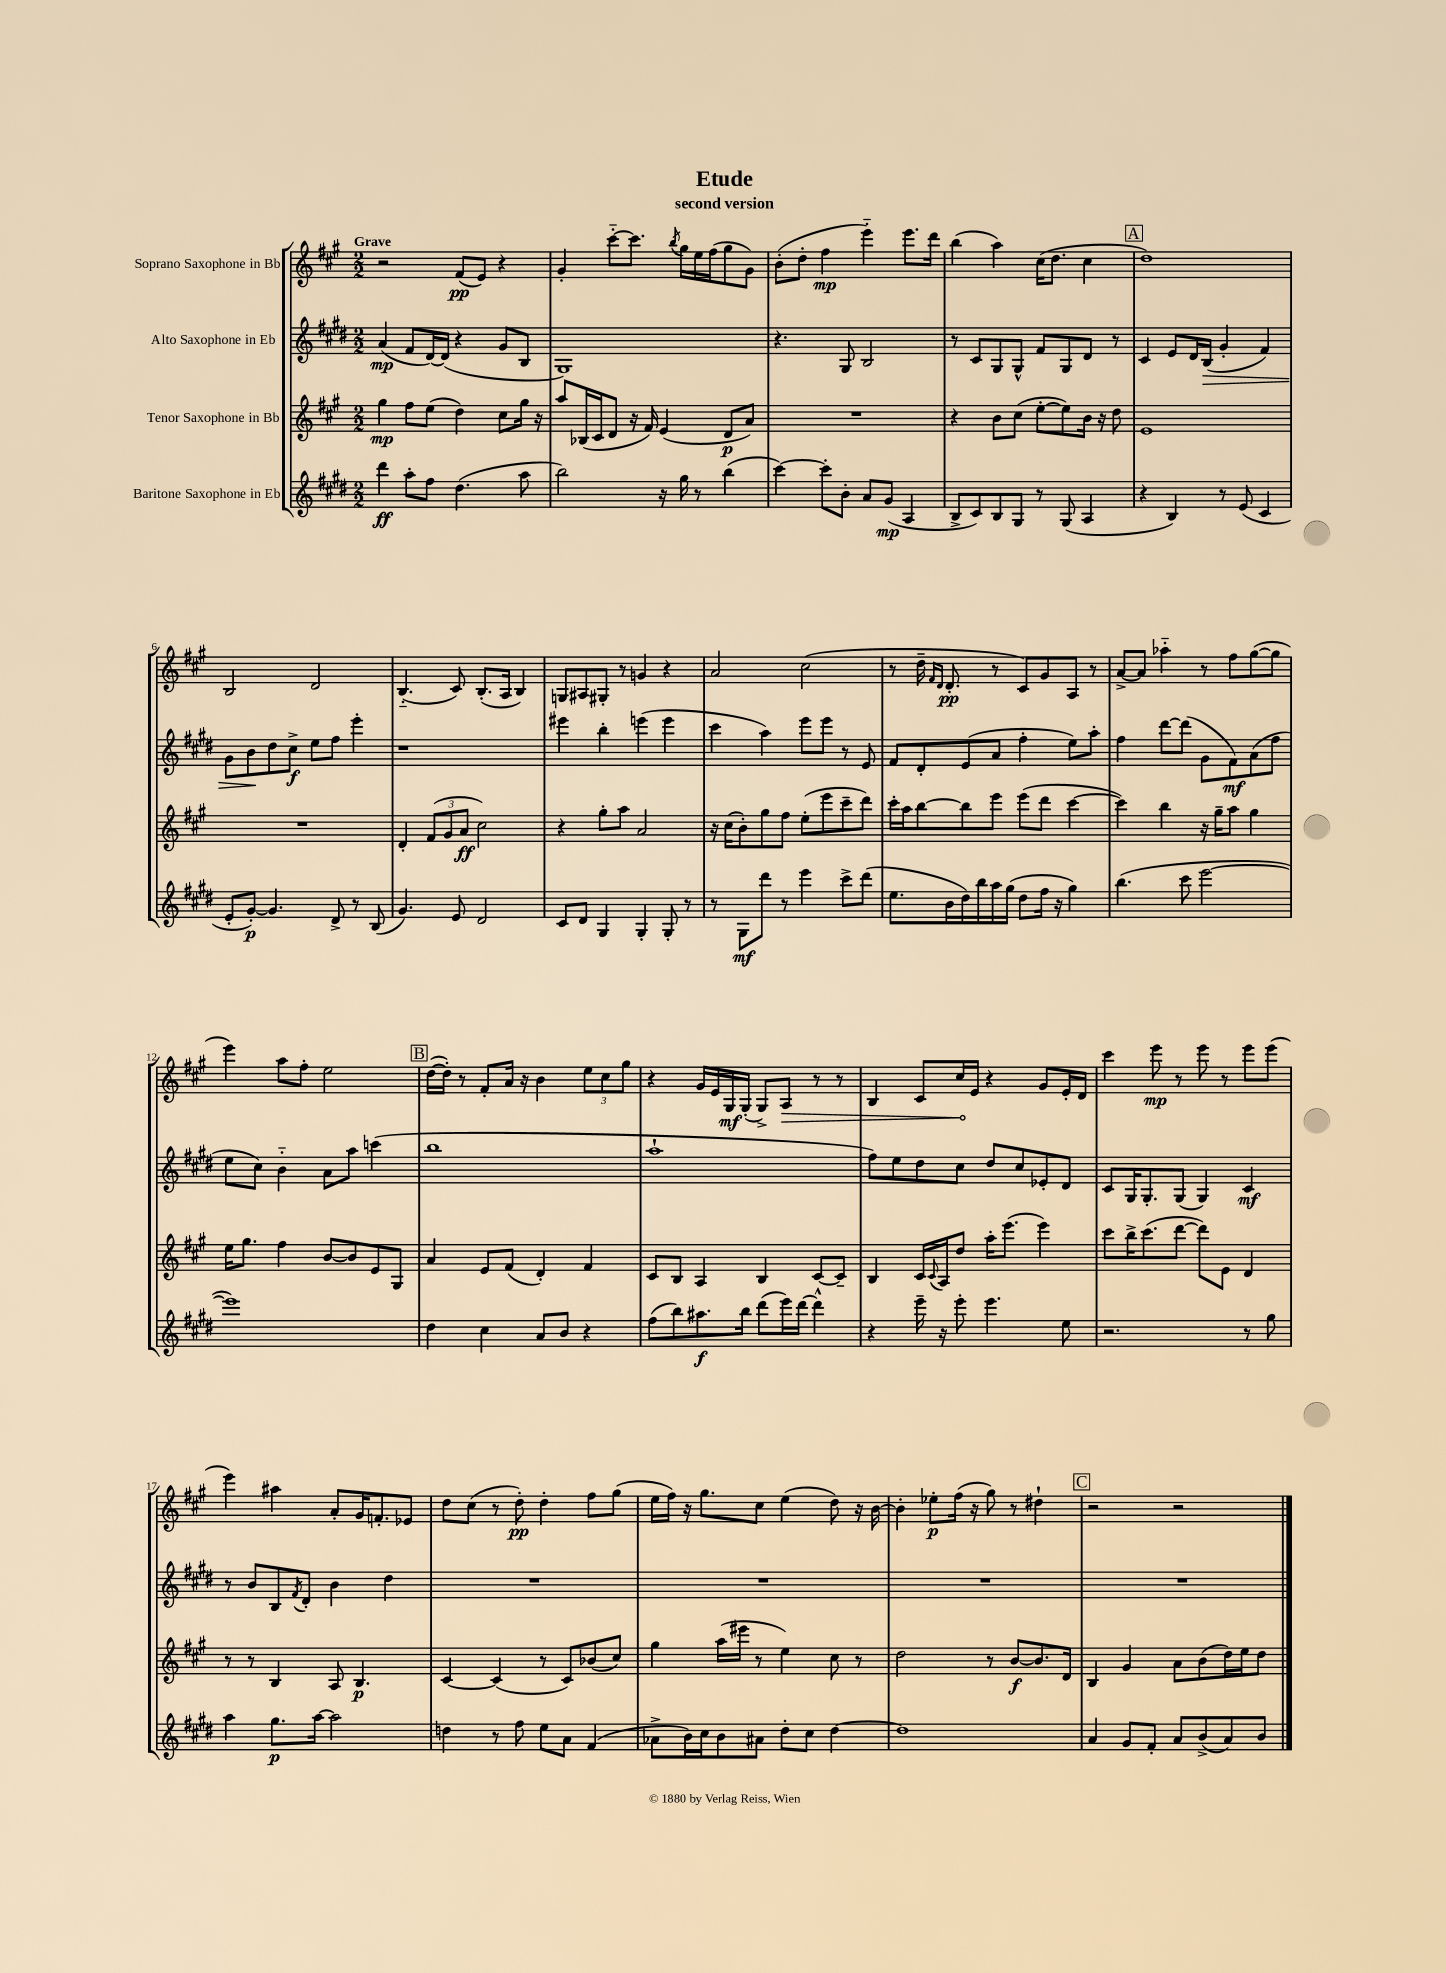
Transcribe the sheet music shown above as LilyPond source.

\header { title = "Etude" subtitle = "second version" }
<<
\new StaffGroup <<
\new Staff = "s0" \with { instrumentName = "Soprano Saxophone in Bb" } {
    \clef treble \key a \major \numericTimeSignature \time 2/2 \tempo "Grave"
    r2 fis'8\pp( e'8) r4 |
    gis'4-. cis'''8~-_ cis'''8. \acciaccatura { b''8 } gis''16 e''16 fis''16( gis''8 gis'8) |
    b'8-.( d''8-. fis''4\mp e'''4-_) e'''8. d'''16 |
    b''4( a''4) cis''16( d''8. cis''4 |
    \mark \markup { \box "A" } d''1) |
    b2 d'2 |
    b4.-_( cis'8) b8.-.( a16 b4) |
    g8 ais8 gis8-. r8 g'4 r4 |
    a'2 cis''2( |
    r8 d''16-- \grace { fis'16 d'16 } d'8.-.\pp r8 cis'8) gis'8 a8 r8 |
    a'8~-> a'8 aes''4-_ r8 fis''8 gis''8~( gis''8 |
    e'''4) a''8 fis''8-. e''2 |
    \mark \markup { \box "B" } d''16~( d''16-.) r8 fis'8-. a'16 r16 b'4 \tuplet 3/2 { e''8 cis''8 gis''8 } |
    r4 gis'16 e'16 gis16\mf gis16-.( gis8->) \once \override Hairpin.circled-tip = ##t a8\> r8 r8 |
    b4 cis'8 cis''16\! e'16 r4 gis'8 e'16-. d'16 |
    cis'''4 e'''8\mp r8 e'''8 r8 e'''8 e'''8( |
    e'''4) ais''4 a'8-. gis'16 f'8.-. ees'8 |
    d''8 cis''8( r8 d''8-.\pp) d''4-. fis''8 gis''8( |
    e''16 fis''16) r16 gis''8. cis''8 e''4( d''8) r16 b'16~ |
    b'4-. ees''8-.\p fis''16( r16 gis''8) r8 dis''4-! |
    \mark \markup { \box "C" } r2 r2 \bar "|." |
}
\new Staff = "s1" \with { instrumentName = "Alto Saxophone in Eb" } {
    \clef treble \key e \major \numericTimeSignature \time 2/2
    a'4\mp( fis'8 dis'16~) dis'16( r4 gis'8 b8 |
    gis1) |
    r4. gis8 b2 |
    r8 cis'8 gis8 gis8-^ fis'8 gis8 dis'8 r8 |
    \mark \markup { \box "A" } cis'4 e'8 dis'16 b16\>( gis'4-. fis'4) |
    gis'8 b'8\! dis''8 cis''8->\f e''8 fis''8 e'''4-. |
    r1 |
    eis'''4 b''4-. e'''4( e'''4 |
    cis'''4 a''4) e'''8 e'''8 r8 e'8 |
    fis'8 dis'8-. e'8( a'8 fis''4-. e''8) a''8-. |
    fis''4 dis'''8~ dis'''8( gis'8 fis'8\mf) a'8( fis''8 |
    e''8 cis''8) b'4-_ a'8 a''8 c'''4( |
    \mark \markup { \box "B" } b''1 |
    a''1-! |
    fis''8) e''8 dis''8 cis''8 dis''8 cis''8 ees'8-. dis'8 |
    cis'8 gis16 gis8.-. gis8( gis4) cis'4\mf |
    r8 b'8 b8 \acciaccatura { fis'8 } dis'8-. b'4 dis''4 |
    R1 |
    R1 |
    R1 |
    \mark \markup { \box "C" } R1 \bar "|." |
}
\new Staff = "s2" \with { instrumentName = "Tenor Saxophone in Bb" } {
    \clef treble \key a \major \numericTimeSignature \time 2/2
    gis''4\mp fis''8 e''8( d''4) cis''8 gis''16 r16 |
    a''8 bes16( cis'16 d'8 r16 fis'16) e'4( d'8\p a'8) |
    R1 |
    r4 b'8 cis''8( e''8~-. e''8) b'16 r16 d''8 |
    \mark \markup { \box "A" } e'1 |
    R1 |
    d'4-. \tuplet 3/2 { fis'8( gis'8 a'8\ff } cis''2) |
    r4 gis''8-. a''8 a'2 |
    r16 cis''16( b'8-.) gis''8 fis''8 e''8-.( e'''8 cis'''8-- d'''8) |
    cis'''16-. a''16 b''8~ b''8 e'''8 e'''8( d'''8 cis'''4~ |
    cis'''4) b''4 r16 gis''16-- a''8 gis''4 |
    e''16 gis''8. fis''4 b'8~ b'8 e'8 gis8 |
    \mark \markup { \box "B" } a'4 e'8 fis'8( d'4-.) fis'4 |
    cis'8 b8 a4 b4 cis'8~ cis'8-- |
    b4 cis'16 \appoggiatura { cis'8 } a16 d''8 a''16-. e'''8.( e'''4) |
    cis'''8 b''16-> cis'''8.( d'''8~ d'''8) e'8 d'4 |
    r8 r8 b4 a8 b4.\p |
    cis'4~ cis'4( r8 cis'8) bes'8( cis''8) |
    gis''4 a''16( eis'''16 r8 e''4) cis''8 r8 |
    d''2 r8 b'8~\f b'8. d'16 |
    \mark \markup { \box "C" } b4 gis'4 a'8 b'8( d''16) e''16 d''8 \bar "|." |
}
\new Staff = "s3" \with { instrumentName = "Baritone Saxophone in Eb" } {
    \clef treble \key e \major \numericTimeSignature \time 2/2
    dis'''4\ff a''8-. fis''8 dis''4.( a''8 |
    b''2) r16 gis''16 r8 b''4( |
    cis'''4~) cis'''8-. b'8-. a'8 gis'8\mp( a4 |
    b8-> cis'8) b8 gis8 r8 gis8( a4 |
    \mark \markup { \box "A" } r4 b4) r8 e'8( cis'4 |
    e'8-. gis'8~-.\p) gis'4. dis'8-> r8 b8( |
    gis'4.) e'8 dis'2 |
    cis'8 dis'8 gis4 gis4-. gis8-. r8 |
    r8 gis8\mf dis'''8 r8 e'''4 cis'''8-> dis'''8( |
    e''8. b'16 dis''16) b''16 a''16 gis''16( dis''8 fis''16 r16 gis''4) |
    b''4.( cis'''8 e'''2~ |
    e'''1) |
    \mark \markup { \box "B" } dis''4 cis''4 a'8 b'8 r4 |
    fis''8( b''8) ais''8.\f b''16 dis'''8( e'''16) dis'''16~ dis'''4-^ |
    r4 e'''16-- r16 e'''8-. e'''4. e''8 |
    r2. r8 gis''8 |
    a''4 gis''8.\p a''16~ a''2 |
    d''4 r8 fis''8 e''8 a'8 fis'4( |
    aes'8-> b'16) cis''16 b'8 ais'8 dis''8-. cis''8 dis''4~ |
    dis''1 |
    \mark \markup { \box "C" } a'4 gis'8 fis'8-. a'8 b'8->( a'8) b'8 \bar "|." |
}
>>
>>
